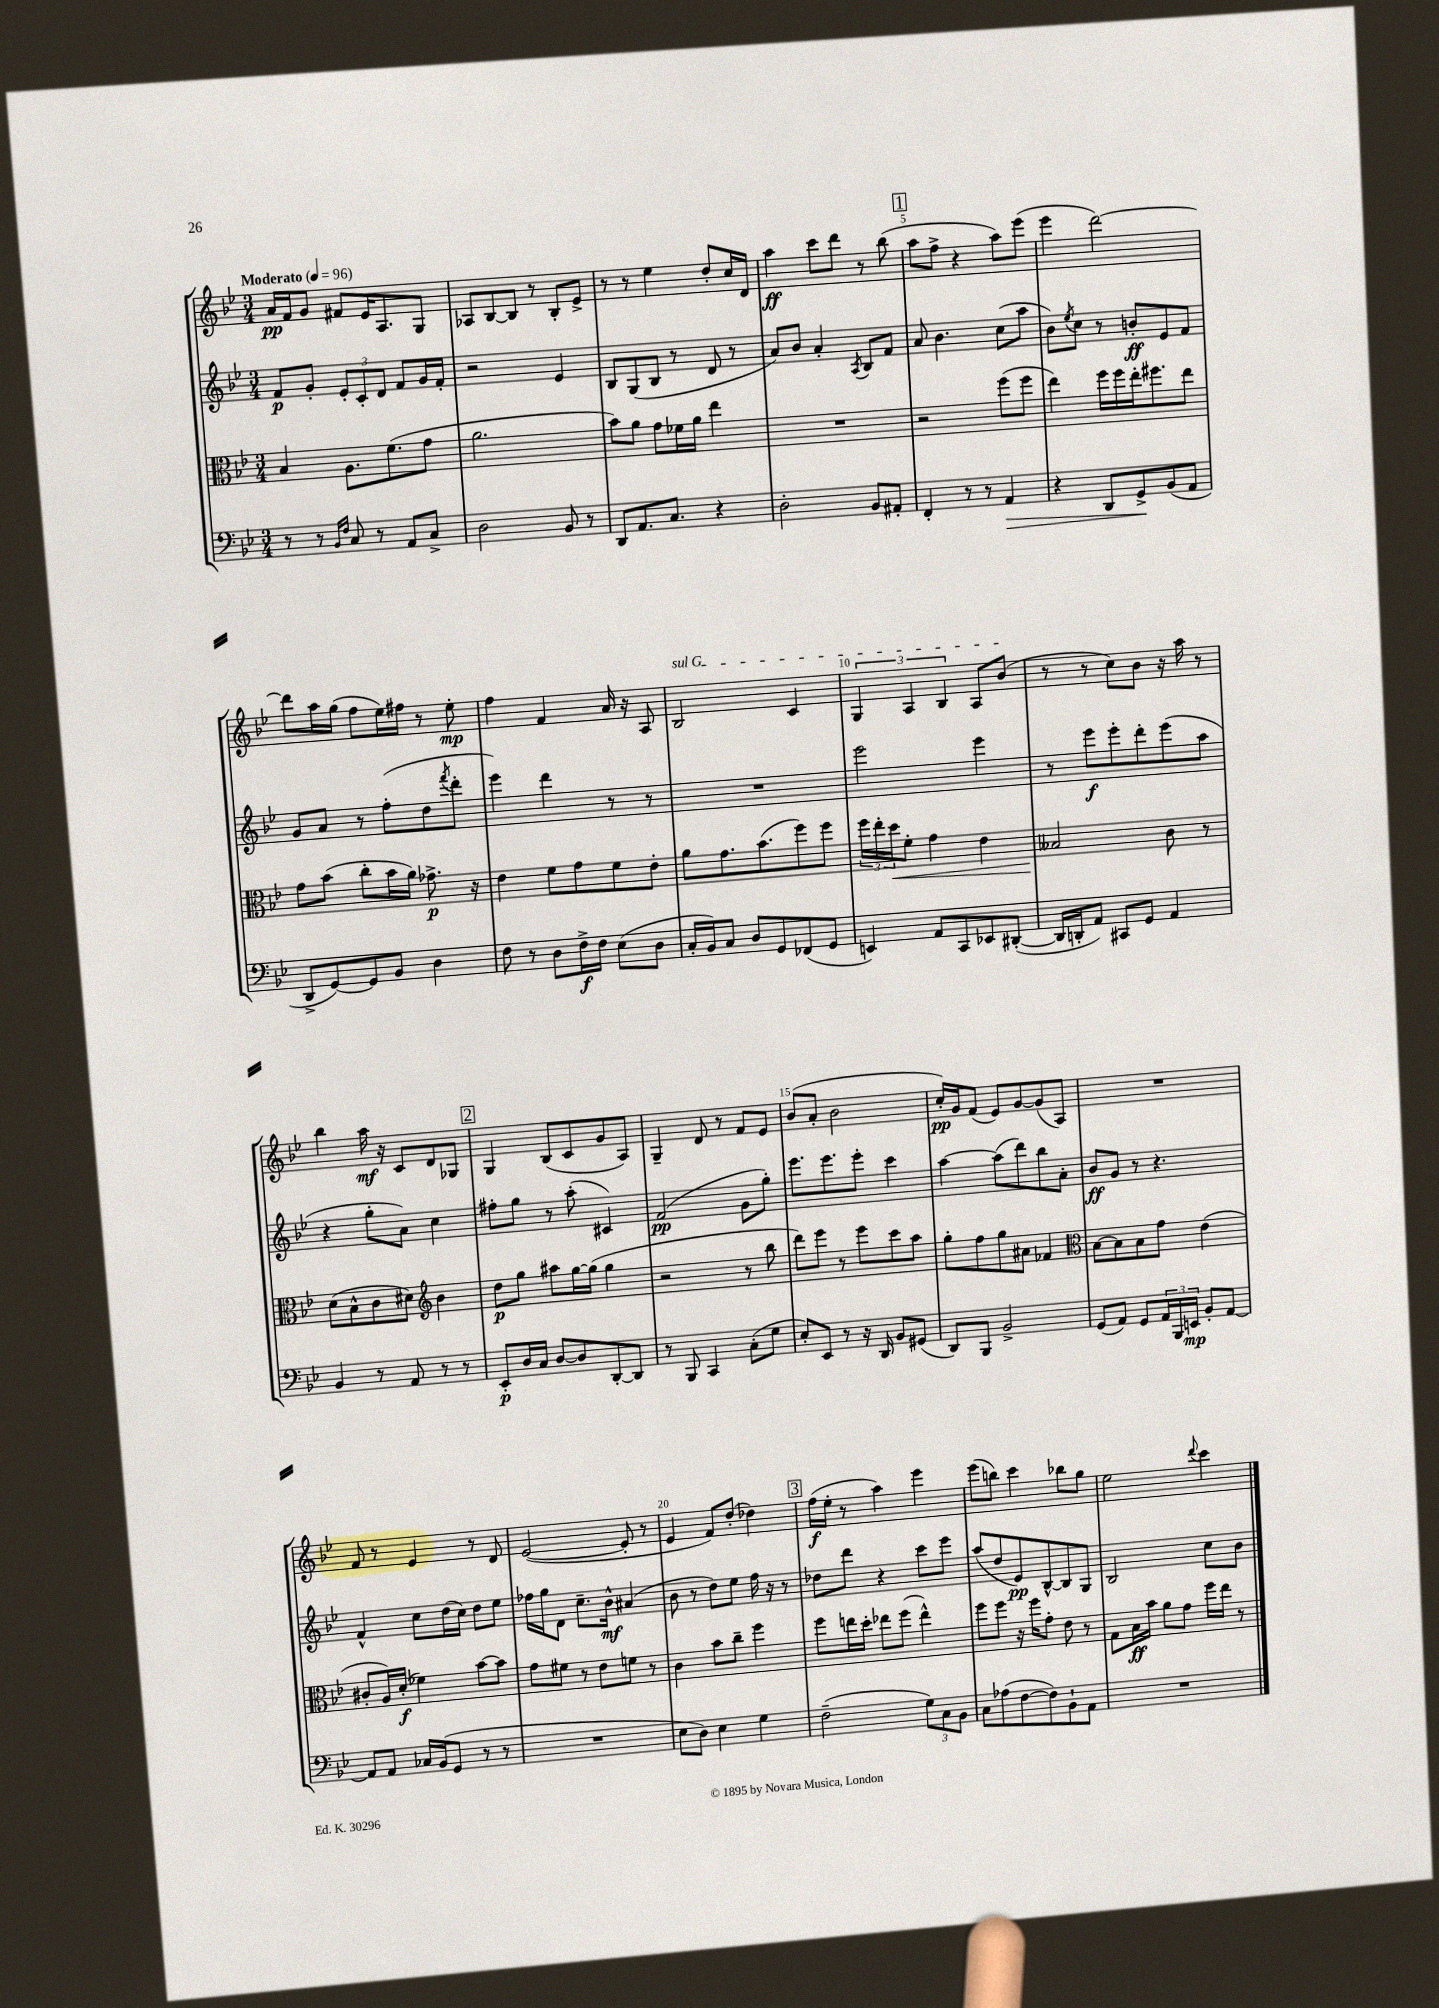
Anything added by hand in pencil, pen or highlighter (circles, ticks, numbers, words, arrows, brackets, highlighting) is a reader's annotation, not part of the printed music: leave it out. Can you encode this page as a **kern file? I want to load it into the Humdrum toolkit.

**kern	**dynam	**kern	**dynam	**kern	**dynam	**kern	**dynam
*part4	*part4	*part3	*part3	*part2	*part2	*part1	*part1
*staff4	*staff4	*staff3	*staff3	*staff2	*staff2	*staff1	*staff1
*clefF4	*	*clefC3	*	*clefG2	*	*clefG2	*
*k[b-e-]	*	*k[b-e-]	*	*k[b-e-]	*	*k[b-e-]	*
*M3/4	*	*M3/4	*	*M3/4	*	*M3/4	*
*MM96	*	*MM96	*	*MM96	*	*MM96	*
=1	=1	=1	=1	=1	=1	=1	=1
!	!	!	!	!	!	!LO:TX:a:B:t=Moderato	!
8r	.	4B-/	.	8f/L	p	16a/LL	pp
.	.	.	.	.	.	16f/J	.
8r	.	.	.	8g'/J	.	8g/J	.
16qqBB-/LL	.	.	.	.	.	.	.
16qqF/JJ	.	.	.	.	.	.	.
8C/	.	8.A\L	.	12e-'/L	.	8f#X/L	.
.	.	.	.	12c'/	.	.	.
8r	.	.	.	.	.	16e-/K	.
.	.	.	.	12d/J	.	.	.
.	.	(8.f\	.	.	.	8.A/	.
8AA/L	.	.	.	8f/L	.	.	.
8C^/J	.	8g\J	.	16g/L	.	8G/J	.
.	.	.	.	16f'/JJ	.	.	.
=2	=2	=2	=2	=2	=2	=2	=2
2D\	.	2.a\	.	2r	.	8A-X/L	.
.	.	.	.	.	.	[8B-/	.
.	.	.	.	.	.	8B-/J]	.
.	.	.	.	.	.	8r	.
8BB-/	.	.	.	4e-/	.	8B-'/L	.
8r	.	.	.	.	.	8e-^/J	.
=3	=3	=3	=3	=3	=3	=3	=3
8DD/L	.	8b-\L)	.	8B-/L	.	8r	.
8.AA/	.	8a\J	.	(8G/	.	8r	.
.	.	8g\L	.	8B-/J	.	4ee-\	.
8.C/J	.	.	.	.	.	.	.
.	.	16f-X\L	.	8r	.	.	.
.	.	16a\JJ	.	.	.	.	.
4r	.	4ee-\	.	8d/	.	8dd'/L	.
.	.	.	.	8r	.	16cc/L	.
.	.	.	.	.	.	16d/JJ	.
=4	=4	=4	=4	=4	=4	=4	=4
2D'\	.	2.r	.	8a/L)	.	4aa\	ff
.	.	.	.	8b-/J	.	.	.
.	.	.	.	4a'/	.	8ccc\L	.
.	.	.	.	.	.	8ddd\J	.
.	.	.	.	8qA/	.	.	.
8BB-/L	.	.	.	8B-/L	.	8r	.
8AA#X'/J	.	.	.	8f/J	.	(8bb-\	.
!!LO:REH:place=s1:t=1
=5	=5	=5	=5	=5	=5	=5	=5
4FF'/	.	2r	.	8a/	.	8aa\L	.
.	.	.	.	4.b-\	.	8ff^\J	.
8r	.	.	.	.	.	4r	.
8r	.	.	.	.	.	.	.
!	!LO:HP:b	!	!	!	!	!	!
4AA/	>	(8ff\L	.	(8cc\L	.	8aa\L)	.
.	.	8ff\J	.	8aa\J	.	(8eee-\J	.
=6	=6	=6	=6	=6	=6	=6	=6
4r	.	4ee-\)	.	8b-\L)	.	4eee-\	.
.	.	.	.	8qee-/	.	.	.
.	.	.	.	8cc\J	.	.	.
8DD/L	.	16ff\LL	.	8r	.	[2ddd\)	.
.	.	16ff\	.	.	.	.	.
8GG^/	.	16ee-'\J	.	8bn'/L	ff	.	.
.	.	8.ff#X\	.	.	.	.	.
(8BB-/	]	.	.	8e-/	.	.	.
8AA/J	.	8ee-\J	.	8f/J	.	.	.
!!LO:LB:g=z
=7	=7	=7	=7	=7	=7	=7	=7
8DD^/L	.	8g\L	.	8g/L	.	8ddd\L]	.
[8GG/)	.	(8b-\J	.	8a/J	.	16aa\L	.
.	.	.	.	.	.	(16gg\JJ	.
8GG/]	.	8cc'\L	.	8r	.	8ff\L	.
8BB-/J	.	16b-\L	.	(8ff'\L	.	16ee-\L)	.
.	.	16a\JJ)	.	.	.	16ff#X\JJ	.
4D\	.	8.g-X^\	p	8dd\	.	8r	.
.	.	.	.	8qfff/	.	.	.
.	.	.	.	8ddd'\J	.	8ee-'\	mp
.	.	16r	.	.	.	.	.
=8	=8	=8	=8	=8	=8	=8	=8
8F\	.	4e-\	.	4eee-\)	.	4ff\	.
8r	.	.	.	.	.	.	.
8D\L	.	8f\L	.	4ddd\	.	4f/	.
16F^\L	f	8g\	.	.	.	.	.
16F\JJ	.	.	.	.	.	.	.
(8E-\L	.	8f\	.	8r	.	16a/	.
.	.	.	.	.	.	16r	.
8D\J	.	8e-'\J	.	8r	.	8A/	.
=9	=9	=9	=9	=9	=9	=9	=9
!	!	!	!	!	!	!LO:TX:a:i:t=sul G	!
16C'/LL	.	8a\L	.	2.r	.	2B-/	.
16BB-/J)	.	.	.	.	.	.	.
8C/J	.	8.g\	.	.	.	.	.
8D/L	.	.	.	.	.	.	.
.	.	(8.b-\	.	.	.	.	.
8GG/	.	.	.	.	.	.	.
(8FF-X/	.	8ff\)	.	.	.	4c/	.
8GG/J	.	8ff\J	.	.	.	.	.
=10	=10	=10	=10	=10	=10	=10	=10
4EEn/)	.	24ff\LL	.	2eee-\	.	6G/	.
.	.	24ee-'\	.	.	.	.	.
!	!	!	!LO:HP:b	!	!	!	!
.	.	24dd\J	<	.	.	.	.
.	.	8f'\J	.	.	.	.	.
.	.	.	.	.	.	6A/	.
8AA/L	.	4g\	.	.	.	.	.
.	.	.	.	.	.	6B-/	.
8CC/	.	.	.	.	.	.	.
8EE-X/	.	4e-\	.	4eee-\	.	8A/L	.
([8DD#X'/J	.	.	.	.	.	(8b-/J	.
=11	=11	=11	=11	=11	=11	=11	=11
16DD#/LL]	.	2B--X/	.	8r	.	8r	.
16DDn'/J	.	.	.	.	.	.	.
8AA/J)	.	.	.	8eee-\L	f	8r	.
8CC#X/L	.	.	.	8eee-'\	.	8cc\L)	.
8GG/J	.	.	.	8ddd'\	.	8b-\J	.
4AA/	.	8c\	[	(8eee-\	.	16r	.
.	.	.	.	.	.	16aa\	.
.	.	8r	.	8aa\J	.	8r	.
!!LO:LB:g=z
=12	=12	=12	=12	=12	=12	=12	=12
4BB-/	.	(8d\L	.	4r	.	4bb-\	.
.	.	8B-^^\	.	.	.	.	.
8r	.	8c\	.	8gg'\L	.	16aa\	mf
.	.	.	.	.	.	16r	.
8AA/	.	8d#X\J)	.	8a\J)	.	8c/L	.
*	*	*clefG2	*	*	*	*	*
8r	.	4b-\	.	4cc\	.	8d/	.
8r	.	.	.	.	.	8G-X/J	.
!!LO:REH:place=s1:t=2
=13	=13	=13	=13	=13	=13	=13	=13
8EE-'/L	p	8dd\L	p	8ff#X'\L	.	4G/	.
16D/L	.	8gg\J	.	8gg\J	.	.	.
16C/JJ	.	.	.	.	.	.	.
[8D/L	.	8aa#X\L	.	8r	.	(8B-/L	.
8D/]	.	[16gg\L	.	(8aa'\	.	8c/	.
.	.	(16gg\JJ]	.	.	.	.	.
[8DD'/	.	4gg\	.	4c#X/)	.	8g/	.
8DD/J]	.	.	.	.	.	8A/J)	.
=14	=14	=14	=14	=14	=14	=14	=14
8r	.	2r	.	(2f/	pp	4G~/	.
8BBB-/	.	.	.	.	.	.	.
4CC/	.	.	.	.	.	8d/	.
.	.	.	.	.	.	8r	.
(8C'\L	.	8r	.	8g\L	.	8f/L	.
8G\J	.	8bb-\	.	8gg'\J)	.	8e-/J	.
=15	=15	=15	=15	=15	=15	=15	=15
8E-'/L)	.	8ddd\L)	.	8.eee-\L	.	(8b-/L	.
8EE-/J	.	8eee-\J	.	.	.	8a'/J	.
.	.	.	.	8.eee-\	.	.	.
8r	.	8r	.	.	.	2b-\	.
16r	.	8eee-\L	.	8eee-'\J	.	.	.
16DD/	.	.	.	.	.	.	.
8BB-/L	.	8ccc\	.	4ccc\	.	.	.
(8GG#X/J	.	8aa\J	.	.	.	.	.
=16	=16	=16	=16	=16	=16	=16	=16
8DD/L)	.	8gg'\L	.	[4aa\	.	16cc'/LL)	pp
.	.	.	.	.	.	16g/J	.
8BBB-/J	.	8ff\	.	.	.	(8f/J	.
2BB-^/	.	8gg\	.	(8aa\L]	.	8e-/L)	.
.	.	8a#X\J	.	8ddd\)	.	[8g/	.
.	.	4f-X/	.	8bb-\	.	(8g/]	.
.	.	.	.	8a'\J	.	8A/J)	.
=17	=17	=17	=17	=17	=17	=17	=17
*	*	*clefC3	*	*	*	*	*
(8GG/L	.	[8B-\L	.	8b-/L	ff	2.r	.
8AA/J)	.	8B-\]	.	8g/J	.	.	.
8GG/L	.	8B-\	.	8r	.	.	.
24AA/L	.	8g\J	.	4.r	.	.	.
24BBB-/	.	.	.	.	.	.	.
24EEn/JJ	mp	.	.	.	.	.	.
8BB-'/L	.	(4e-\	.	.	.	.	.
[8AA/J	.	.	.	.	.	.	.
!!LO:LB:g=z
=18	=18	=18	=18	=18	=18	=18	=18
8AA/L]	.	8c#X'/L	.	4f^^/	.	8f/	.
8AA/J	.	16A/L)	.	.	.	8r	.
.	.	(16d'/JJ	f	.	.	.	.
16C-X/LL	.	4f-X\)	.	8cc\L	.	4e-/	.
(16BB-/J	.	.	.	.	.	.	.
8GG/J	.	.	.	(16dd\L	.	.	.
.	.	.	.	16cc\JJ)	.	.	.
8r	.	[8b-\L	.	8dd\L	.	8r	.
8r	.	8b-\J]	.	8ee-\J	.	8d/	.
=19	=19	=19	=19	=19	=19	=19	=19
2.r	.	8g\L	.	16ff-X\LL	.	([2e-/	.
.	.	.	.	16gg\J	.	.	.
.	.	8f#X\J	.	8d\J	.	.	.
.	.	8r	.	8.cc~\L	.	.	.
.	.	8e-\L	.	.	.	.	.
.	.	.	.	16b-^^\Jk	mf	.	.
.	.	8fn\J	.	(4a#X/	.	8e-'/]	.
.	.	8r	.	.	.	8r	.
=20	=20	=20	=20	=20	=20	=20	=20
8E-\L	.	4c\	.	8b-\	.	4e-/	.
8D\J)	.	.	.	8r	.	.	.
4E-\	.	8b-\L	.	8dd\L)	.	8f/L)	.
.	.	8cc~\J	.	8ee-\J	.	(8dd'/J	.
4G\	.	4ff\	.	16ff\	.	4dd-X\)	.
.	.	.	.	16r	.	.	.
.	.	.	.	8r	.	.	.
!!LO:REH:place=s1:t=3
=21	=21	=21	=21	=21	=21	=21	=21
(2F~\	.	8ff\L	.	8dd-X\L	.	(16ff\LL	f
.	.	.	.	.	.	16ee-'\JJ	.
.	.	16een\L	.	8ddd\J	.	8r	.
.	.	16dd'\JJ	.	.	.	.	.
.	.	8ee-X\L	.	4r	.	4aa\)	.
.	.	(8ff\J	.	.	.	.	.
12G\L)	.	4ee-^^\)	.	8ccc\L	.	4eee-\	.
12C\	.	.	.	.	.	.	.
.	.	.	.	8eee-\J	.	.	.
12BB-\J	.	.	.	.	.	.	.
=22	=22	=22	=22	=22	=22	=22	=22
8C\L	.	8ff\L	.	(8aa/L	.	(8eee-\L	.
(8A-X\	.	8ff\J	.	8dd/	.	8bbn\J)	.
[8F\	.	16r	.	8e-/)	pp	4ccc\	.
.	.	16ff\KL	.	.	.	.	.
8F\])	.	8g'\J	.	[8B-^^/	.	.	.
8BB-`\	.	8e-\	.	8B-/]	.	8bb-X\L	.
8AA\J	.	8r	.	8G/J	.	8gg\J	.
=23	=23	=23	=23	=23	=23	=23	=23
2.r	.	8G\L	.	2B-/	.	2ee-\	.
.	.	16B-\L	ff	.	.	.	.
.	.	16b-\JJ	.	.	.	.	.
.	.	8a\L	.	.	.	.	.
.	.	8g\J	.	.	.	.	.
.	.	.	.	.	.	8qqddd/	.
.	.	16ff\LL	.	8cc\L	.	4ccc\	.
.	.	16ee-\JJ	.	.	.	.	.
.	.	8r	.	8b-\J	.	.	.
==	==	==	==	==	==	==	==
*-	*-	*-	*-	*-	*-	*-	*-
